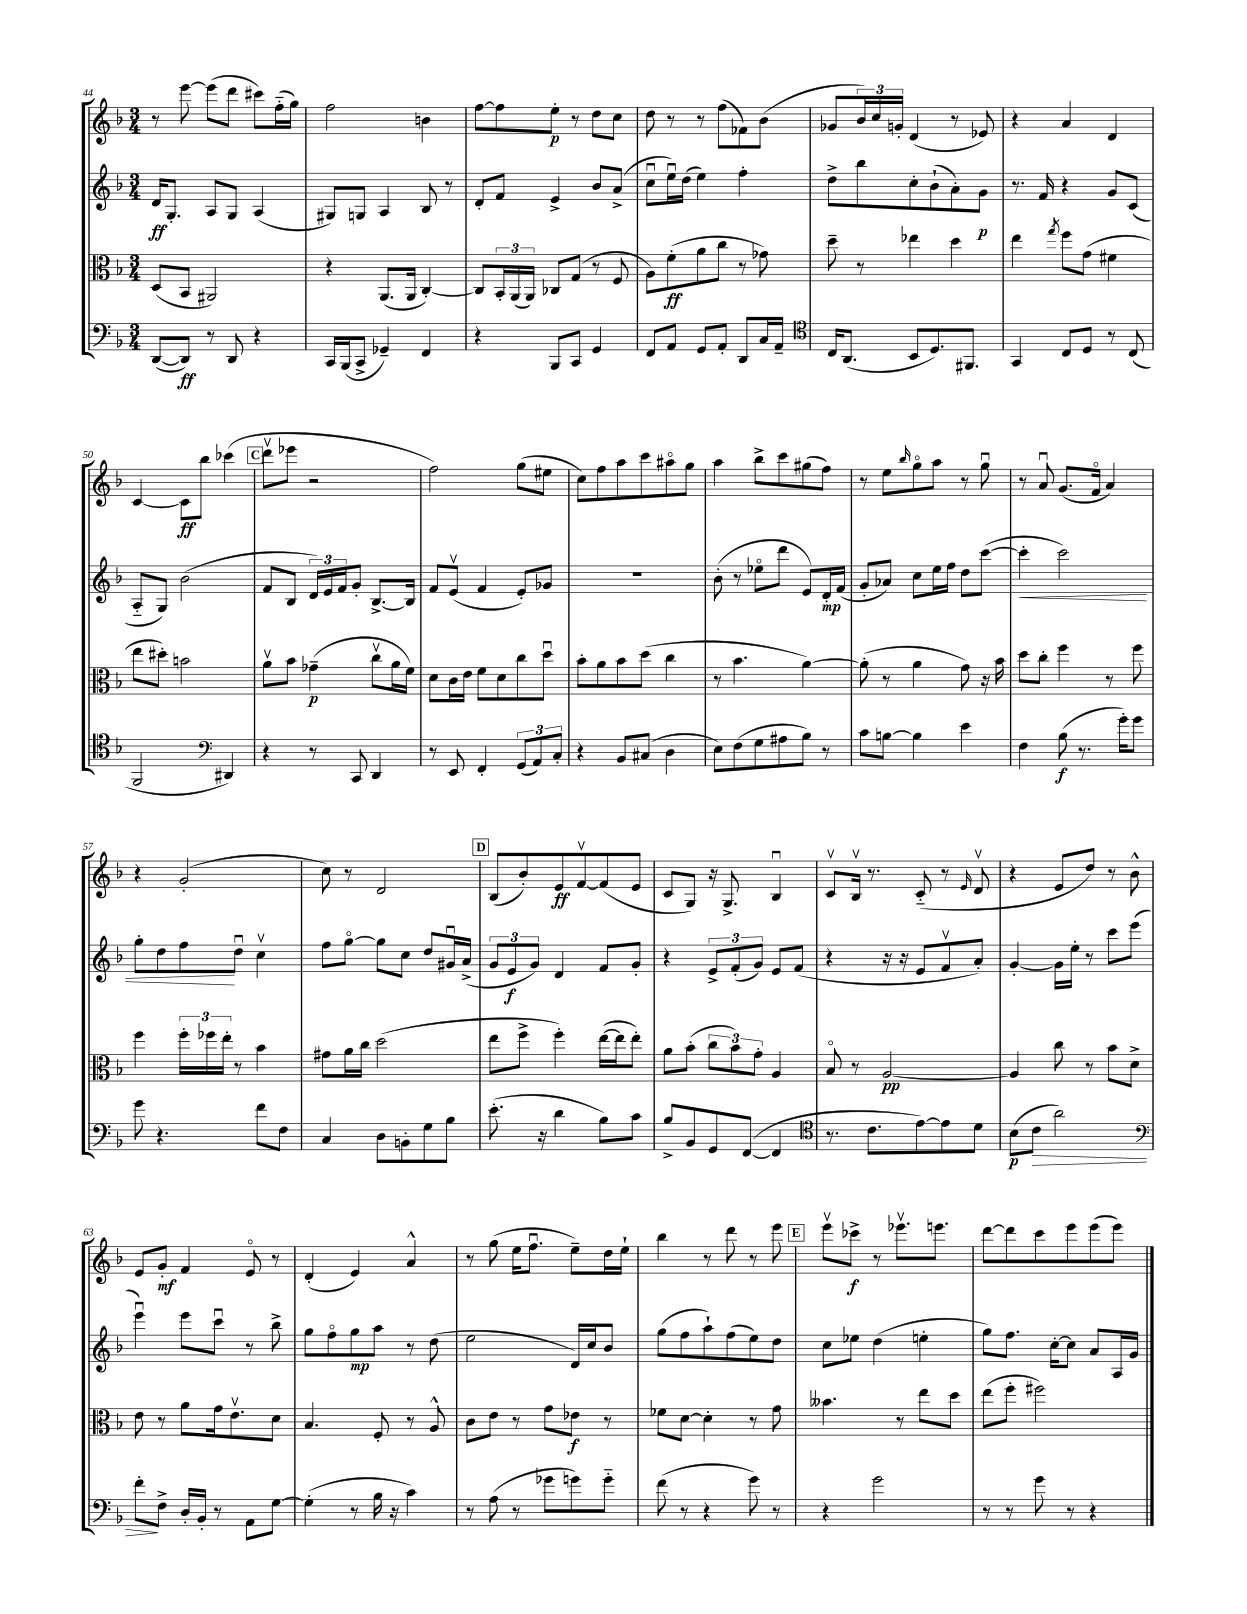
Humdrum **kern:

**kern	**kern	**kern	**kern
*staff4	*staff3	*staff2	*staff1
*clefF4	*clefC3	*clefG2	*clefG2
*k[b-]	*k[b-]	*k[b-]	*k[b-]
*M3/4	*M3/4	*M3/4	*M3/4
([8DD	(8D	16d	8r
.	.	8.G'	.
8DD])	8BB-	.	[8eee
8r	2AA#)	8A	(8eee]
8DD	.	8G	8ddd
4r	.	(4A	8ccc#)
.	.	.	(16ff'~
.	.	.	16gg)
=	=	=	=
16CC	4r	8G#)	2ff
(16BBB-	.	.	.
8CC^	.	8G	.
4GG-~)	(8.AA	4A	.
.	16AA	.	.
4FF	[4C')	8B-	4b
.	.	8r	.
=	=	=	=
4r	8C]	8d'	[8ff
.	24BB-'	8f	8ff]
.	(24AA	.	.
.	24AA)	.	.
8BBB-	8C-	4e^	8ee'
8CC	(8G	.	8r
4GG	8r	8b-	8dd
.	8F	(8a^	8cc
=	=	=	=
8FF	8A)	8ccu	8dd
8AA	(8f'	16eeu)	8r
.	.	(16dd	.
8GG	8a	4ee)	8r
8AA'	8cc	.	(8ff
8DD	8r	4ff'	8f-)
16C	8g-)	.	(8b-
16AA~	.	.	.
=	=	=	=
*clefC4	*	*	*
16C	8dd~	8dd^	8g-
(8.AA	.	.	.
.	8r	8bb-	24b-)
.	.	.	24cc
.	.	.	24g'
8BB-	4ee-	8cc'	(4d
8.D)	.	(8b-`	.
.	4dd	8a')	8r
8.FF#	.	.	.
.	.	8g	8e-)
=	=	=	=
4GG	4ee	8.r	4r
.	.	16f	.
.	8qgg	.	.
8C	8ff	4r	4a
8D	(8g	.	.
8r	4f#	8g	4d
(8C	.	(8c	.
=	=	=	=
2FF	8ee	8A'~	[4c
.	8dd#')	8G)	.
.	2b	(2b-	8c]
.	.	.	8bb-
*clefF4	*	*	*
4DD#)	.	.	(4ccc-
=	=	=	=
4r	8av	8f	8dddv
.	8b-	8B-	8eee-
8r	(4g-~	24d)	2r
.	.	24e	.
.	.	24f	.
8CC	.	8g'	.
4DD	8ccv	[8.B-^	.
.	16a	.	.
.	16f)	16B-]	.
=	=	=	=
8r	8d	8f	2ff)
8EE	16c	(8ev	.
.	16e	.	.
4FF'	8f	4f	.
.	8d	.	.
(12GG	8cc	8e')	(8gg
12AA)	.	.	.
.	8ddu	8g-	8ee#
12C'	.	.	.
=	=	=	=
4r	8b-'	2.r	8cc)
.	8a	.	8ff
8BB-	8b-	.	8aa
(8C#	(8dd	.	8ccc
4D	4cc	.	8aa#o
.	.	.	8gg
=	=	=	=
8E)	8r	(8b-'	4aa
(8F	4.b-	8r	.
8G	.	8ee-o	8bb-^
8A#	.	8ddd	8ccc
8B-)	[4a)	8e)	(8gg#
8r	.	16d'	8ff)
.	.	(16f	.
=	=	=	=
8c	(8a']	8g'	8r
[8B	8r	8a-)	8ee
.	.	.	16qqbb-
4B]	4a	8cc	8ggo
.	.	16ee	8aa
.	.	16ff	.
4e	8g)	8dd	8r
.	16r	([8ccc	8ggu
.	16b-	.	.
=	=	=	=
4F	8dd	4ccc']	8r
.	8cc'	.	8au
(8B-	4ff	2ccc)	(8.g
8.r	.	.	.
.	.	.	16fo
.	8r	.	4a)
16g')	.	.	.
8g	8ff	.	.
=	=	=	=
8g	4ff	8gg'	4r
4.r	.	8dd	.
.	24ff'	8ff	(2g'
.	24ff-	.	.
.	24ee'	.	.
.	8r	8ddu	.
8f	4b-	4ccv	.
8F	.	.	.
=	=	=	=
4C	8g#	8ff	8cc)
.	16a	[8ggo	8r
.	16cc	.	.
8D	(2dd	8gg]	2d
8BB'	.	8cc	.
8G	.	8dd	.
8B-	.	16g#u	.
.	.	(16a^	.
=	=	=	=
(8.e'	8ee	12g	(8B-
.	.	12e	.
.	8ff^	.	8b-')
.	.	12g)	.
16r	.	.	.
4d	4ff')	4d	8e
.	.	.	[8fv
8B-)	([16ee	8f	(8f]
.	16ee]	.	.
8c	8ee')	8g'	8e
=	=	=	=
8B-^	8a	4r	8c
8BB-	(8b-'	.	8G)
8GG	12cc	12e^	16r
.	.	.	8.G^
.	12b-)	(12f'	.
([8FF	.	.	.
.	12g'	12g)	.
4FF]	4A	8e	4B-u
.	.	(8f	.
=	=	=	=
*clefC4	*	*	*
8.r	8B-o	4r	8cv
.	8r	.	16B-v
8.c	.	.	8.r
.	[2A	16r	.
.	.	16r	.
[8e)	.	8e	(8c'~
8e]	.	8fv	8r
.	.	.	16qqe
8d	.	8a')	8dv
=	=	=	=
(8B-	4A]	[4g'	4r
8c	.	.	.
2a)	8cc	16g]	8e
.	.	16ee'	.
.	8r	8r	8dd)
.	8b-	8ccc	8r
.	8d^	(8eee	8b-^^
=	=	=	=
*clefF4	*	*	*
8f'	8e	4eeeu)	8e
8F^	8r	.	8g'
16D'	8a	8eee	4f
16BB-'	.	.	.
8r	16g	8cccu	.
.	8.ev	.	.
8AA	.	8r	8eo
[8G	8d	8bb-^	8r
=	=	=	=
(4G']	4.B-	8gg	(4d'
.	.	8ffo	.
8r	.	8gg	4e)
16B-	8F'	8aa	.
16r	.	.	.
4c)	8r	8r	4a^^
.	8A^^	(8dd	.
=	=	=	=
8r	8c	2ee	8r
(8A	8e	.	(8gg
8r	8r	.	16ee
.	.	.	8.ffu
8g-	8g	.	.
8g)	8e-	16d)	8ee~)
.	.	16cc	.
8g'~	8r	8b-	16dd
.	.	.	16ee`
=	=	=	=
(8f	8f-	(8gg	4bb-
8r	[8d	8ff	.
4r	4d']	8aa`)	8r
.	.	(8ff	8ddd
8g)	8r	8ee)	8r
8r	8g	8dd	8eee
=	=	=	=
4r	4.b--	8cc	8eeev
.	.	8ee-	8ccc-^
2g	.	(4dd	8r
.	8r	.	8.eee-v
.	8ee	4ee'	.
.	.	.	8.eee
.	8dd	.	.
=	=	=	=
8r	(8ee	8gg)	[8ddd
8r	8ff'	8.ff	8ddd]
8g	2ff#)	.	8ccc
.	.	[16cc'	.
8r	.	8cc]	8eee
4r	.	8a	(8eee
.	.	16A	8eee)
.	.	16g	.
==	==	==	==
*-	*-	*-	*-
